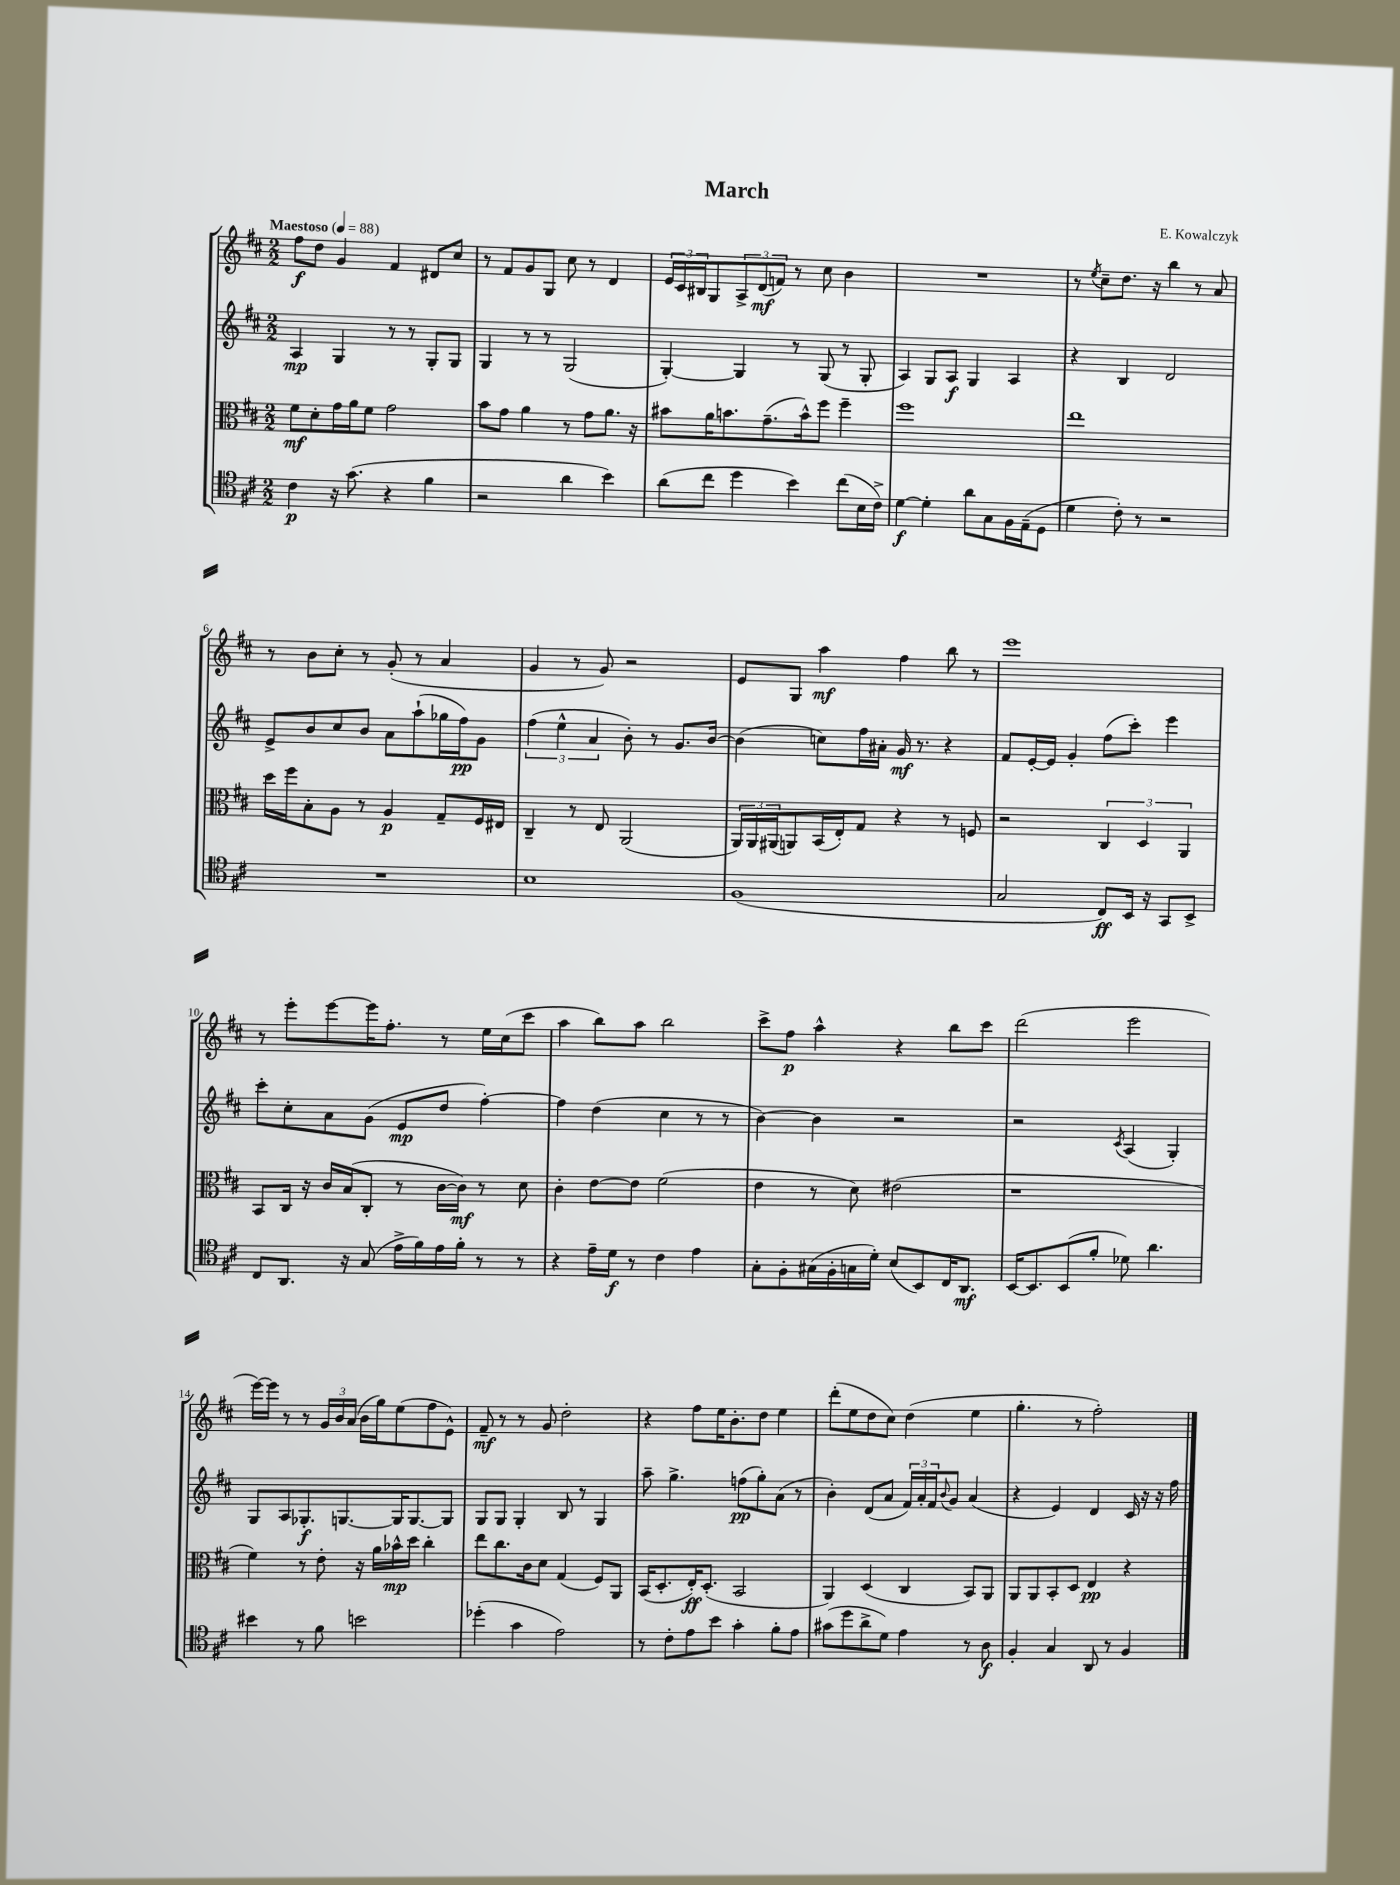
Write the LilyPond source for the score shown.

\header { title = "March" composer = "E. Kowalczyk" }
<<
\new StaffGroup <<
\new Staff = "s0" {
    \clef treble \key d \major \numericTimeSignature \time 2/2 \tempo "Maestoso" 4 = 88
    fis''8\f d''8 g'4 fis'4 dis'8 cis''8 |
    r8 fis'8 g'8 g8 cis''8 r8 d'4 |
    \tuplet 3/2 { e'16 cis'16 bis16 } g8 \tuplet 3/2 { a8-> d'8\mf( f'8) } r8 cis''8 b'4 |
    R1 |
    r8 \acciaccatura { e''8 } cis''8-- d''8. r16 b''4 r8 a'8 |
    r8 b'8 cis''8-. r8 g'8-.( r8 a'4 |
    g'4 r8 g'8) r2 |
    e'8 g8 a''4\mf fis''4 b''8 r8 |
    e'''1 |
    r8 e'''8-. e'''8~ e'''16 fis''8.-. r8 e''16 cis''16( cis'''8 |
    a''4 b''8) a''8 b''2 |
    cis'''8-> fis''8\p a''4-^ r4 b''8 cis'''8 |
    d'''2( e'''2 |
    e'''16~) e'''16 r8 r8 \tuplet 3/2 { g'16 b'16 a'16( } b'16 g''16) e''8( fis''8 e'8-^) |
    fis'8--\mf r8 r8 g'8 d''2-. |
    r4 fis''8 e''16 b'8.-. d''8 e''4 |
    d'''8-.( e''8 d''8 cis''8) d''4( e''4 |
    g''4.-. r8 fis''2-.) \bar "|." |
}
\new Staff = "s1" {
    \clef treble \key d \major \numericTimeSignature \time 2/2
    a4\mp g4 r8 r8 g8-. g8 |
    g4 r8 r8 g2( |
    g4~-.) g4 r8 g8( r8 g8-. |
    a4) g8 a8\f g4 a4 |
    r4 b4 d'2 |
    e'8-> b'8 cis''8 b'8 a'8 a''8-!( ges''16 fis''16\pp) g'8 |
    \tuplet 3/2 { fis''4( e''4-^ a'4 } b'8-.) r8 g'8. b'16~ |
    b'4( c''8) fis''16 ais'16-. g'16\mf r8. r4 |
    fis'8 e'16~-. e'16 g'4-. fis''8( cis'''8-.) e'''4 |
    cis'''8-. cis''8-. a'8 g'8( e'8\mp d''8 fis''4~-.) |
    fis''4 d''4( cis''4 r8 r8 |
    b'4~) b'4 r2 |
    r2 \acciaccatura { cis'8 } a4( g4-.) |
    g8 a8 ges8.-.\f g8.~ g16 g8.~ g8 |
    g8 g8 g4-. b8 r8 g4 |
    a''8-- g''4.-> f''8\pp( g''8-.) a'8( r8 |
    b'4-.) d'8( a'8 \tuplet 3/2 { fis'16) a'16-. fis'16 } \appoggiatura { b'8 } g'8 a'4( |
    r4 e'4) d'4 cis'16 r16 r16 fis''16 \bar "|." |
}
\new Staff = "s2" {
    \clef alto \key d \major \numericTimeSignature \time 2/2
    fis'8\mf d'8-. g'16 a'16 fis'8 g'2 |
    b'8 g'8 a'4 r8 g'8 a'8. r16 |
    bis'8 a'16 b'8. g'8.--( b'16-^) fis''8 fis''4-- |
    fis''1 |
    e''1 |
    d''16 fis''16 b8-. a8 r8 a4\p g8-- fis16 eis16 |
    cis4-- r8 e8 a,2( |
    \tuplet 3/2 { a,16) a,16 ais,16( } a,8) b,16( e16-.) g8 r4 r8 f8 |
    r2 \tuplet 3/2 { cis4 d4 a,4 } |
    b,8 cis16 r16 cis'16 b16( cis8-. r8 cis'16~ cis'16\mf) r8 d'8 |
    cis'4-. e'8~ e'8 fis'2( |
    e'4 r8 d'8) eis'2( |
    r1 |
    fis'4) r8 e'8-. r16 a'16 bes'16-^\mp d''16 cis''4-. |
    e''8 cis''8. cis'16 d'8 g4( fis8) a,8 |
    b,16( d8.-. e16-.\ff) d8.-.( b,2 |
    a,4) d4( cis4 b,8) a,8 |
    a,8 a,8 b,8-. d8 e4\pp r4 \bar "|." |
}
\new Staff = "s3" {
    \clef tenor \key d \major \numericTimeSignature \time 2/2
    cis'4\p r16 g'8.( r4 fis'4 |
    r2 a'4 b'4) |
    a'8( cis''8 d''4 b'4) cis''8( b16 cis'16->) |
    d'4~\f d'4-. a'8 g8 fis16 e16--( d8 |
    d'4 cis'8-.) r8 r2 |
    R1 |
    b1 |
    fis1( |
    g2 cis8\ff) b,16 r16 g,8 b,8-> |
    cis8 a,8. r16 g8( e'16-> fis'16) e'16 fis'16-. r8 r8 |
    r4 e'16-- d'16\f r8 cis'4 e'4 |
    g8-. fis8-. gis16( fis16-. g16 d'16-.) b8( b,8) cis16 a,8.\mf |
    b,16~ b,8. b,8( fis'8-. des'8) a'4. |
    bis'4 r8 fis'8 b'2 |
    des''4-.( g'4 e'2) |
    r8 cis'8-. e'8 b'8 g'4-. fis'8-. e'8 |
    gis'8( d''8 a'8-> d'8) e'4 r8 a8\f |
    fis4-. g4 a,8 r8 fis4 \bar "|." |
}
>>
>>
